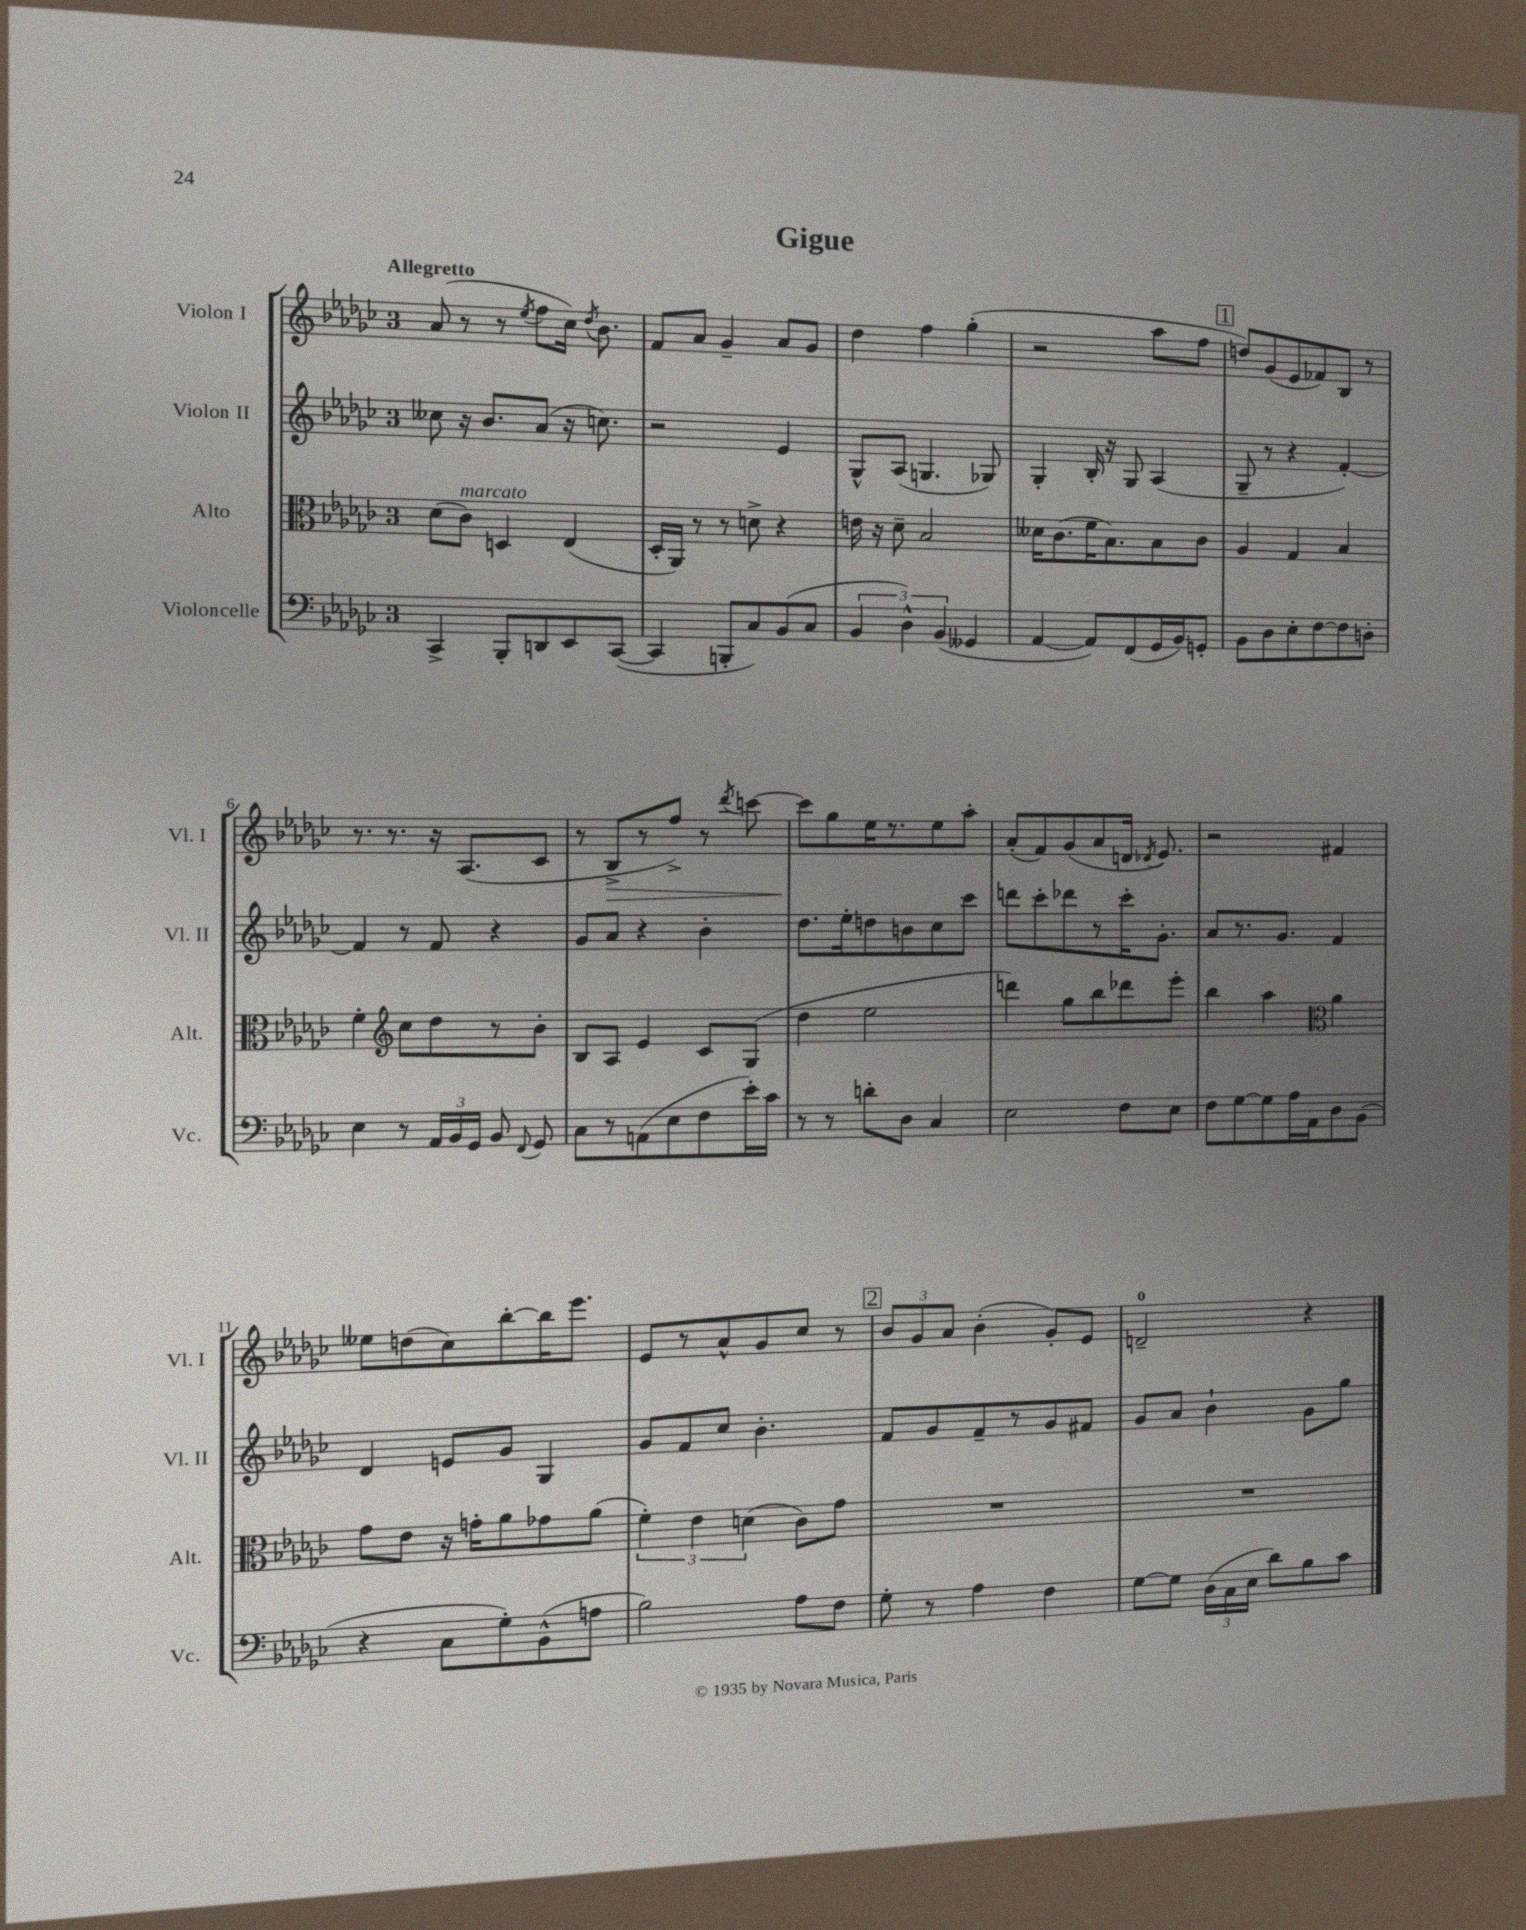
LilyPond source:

\header { title = "Gigue" }
<<
\new StaffGroup <<
\new Staff = "s0" \with { instrumentName = "Violon I" shortInstrumentName = "Vl. I" } {
    \clef treble \key ges \major \once \override Staff.TimeSignature.style = #'single-digit \time 3/4 \tempo "Allegretto"
    \autoBeamOff aes'8( r8 r8 \acciaccatura { ees''8 } f''8[ ces''16]) \acciaccatura { des''8 } bes'8. |
    f'8[ aes'8] ges'4-- aes'8[ ges'8] |
    des''4 f''4 ges''4-.( |
    r2 aes''8[ f''8] |
    \mark \markup { \box "1" } d''8[) ges'8( ees'8 fes'8) bes8] r8 |
    r8. r8. r16 aes8.[( ces'8] |
    r8 bes8[->\> r8 f''8]->) r8 \acciaccatura { des'''8 } c'''8~ |
    c'''8[\! ges''8 ees''16 r8. ees''8 aes''8]-. |
    aes'8[-.( f'8) ges'8( aes'8 d'16] \acciaccatura { des'8 } ees'8.) |
    r2 fis'4 |
    eeses''8[ d''8( ces''8) bes''8~-. bes''16 ees'''8.] |
    ees'8[ r8 aes'8-^ ges'8 ces''8] r8 |
    \mark \markup { \box "2" } \tuplet 3/2 { bes'8[ ges'8 aes'8] } bes'4-.( ges'8[-.) ees'8] |
    d'2-0-- r4 \bar "|." |
}
\new Staff = "s1" \with { instrumentName = "Violon II" shortInstrumentName = "Vl. II" } {
    \clef treble \key ges \major \once \override Staff.TimeSignature.style = #'single-digit \time 3/4
    \autoBeamOff ceses''8 r16 bes'8.[ aes'8]( r16 c''8.) |
    r2 ees'4 |
    ges8[-^ aes8]( g4. ges8) |
    ges4-. bes16-. r16 ges8 aes4( |
    \mark \markup { \box "1" } ges8-- r8 r4 f'4~-.) |
    f'4 r8 f'8 r4 |
    ges'8[ aes'8] r4 bes'4-. |
    des''8.[ ees''16-. d''8 b'8 ces''8 ces'''8] |
    d'''8[ ces'''8-. des'''8 r8 ces'''16-. ges'8.]-. |
    aes'8[ r8. ges'8.] f'4 |
    des'4 e'8[ ges'8] ges4 |
    ges'8[ f'8 ces''8] bes'4.-. |
    \mark \markup { \box "2" } f'8[ ges'8 f'8-- r8 ges'8 fis'8] |
    ges'8[ aes'8] bes'4-! ges'8[ ges''8] \bar "|." |
}
\new Staff = "s2" \with { instrumentName = "Alto" shortInstrumentName = "Alt." } {
    \clef alto \key ges \major \once \override Staff.TimeSignature.style = #'single-digit \time 3/4
    \autoBeamOff des'8[( ces'8]^\markup { \italic "marcato" }) d4 ees4( |
    des16[-. aes,16]) r8 r8 d'8-> r4 |
    e'16 r16 des'8-- bes2 |
    deses'16[ ces'8.( f'16 bes8.) bes8 ces'8] |
    \mark \markup { \box "1" } aes4 ges4 bes4 |
    f'4-. \clef treble ces''8[ des''8 r8 bes'8]-. |
    bes8[ aes8] ees'4 ces'8[ ges8]( |
    des''4 ees''2 |
    d'''4) ges''8[ bes''8 des'''8 ees'''8]-. |
    bes''4 aes''4 \clef alto aes'4 |
    ges'8[ ees'8] r16 g'16[-. aes'8 ges'8 aes'8]( |
    \tuplet 3/2 { f'4-.) ees'4 d'4( } ces'8[) ges'8] |
    \mark \markup { \box "2" } R2. |
    R2. \bar "|." |
}
\new Staff = "s3" \with { instrumentName = "Violoncelle" shortInstrumentName = "Vc." } {
    \clef bass \key ges \major \once \override Staff.TimeSignature.style = #'single-digit \time 3/4
    \autoBeamOff ces,4-> bes,,8[-. d,8 ees,8 ces,8]~( |
    ces,4 b,,8[-. ces8) bes,8( ces8] |
    \tuplet 3/2 { bes,4 des4-^) bes,4( } geses,4 |
    aes,4~ aes,8[) f,8( ges,16 bes,16) g,8]-. |
    \mark \markup { \box "1" } bes,8[ des8 ees8-. f8~ f8 d8]-. |
    ees4 r8 \tuplet 3/2 { aes,16[ bes,16 ges,16] } bes,8 \appoggiatura { f,8 } ges,8 |
    ces8[ r8 a,8( ees8 f8 ees'16-.) ces'16] |
    r8 r8 d'8[-. des8] ces4 |
    ees2 f8[ ees8] |
    f8[ ges8~ ges8 aes16 aes,16 des8 bes,8]( |
    r4 ces8[ ges8-.) bes,8-^( a8] |
    bes2) aes8[ f8] |
    \mark \markup { \box "2" } ges8-. r8 aes4 f4 |
    ges8[~ ges8] \tuplet 3/2 { des16[( ces16 ees16] } des'8[) bes8 ces'8] \bar "|." |
}
>>
>>
